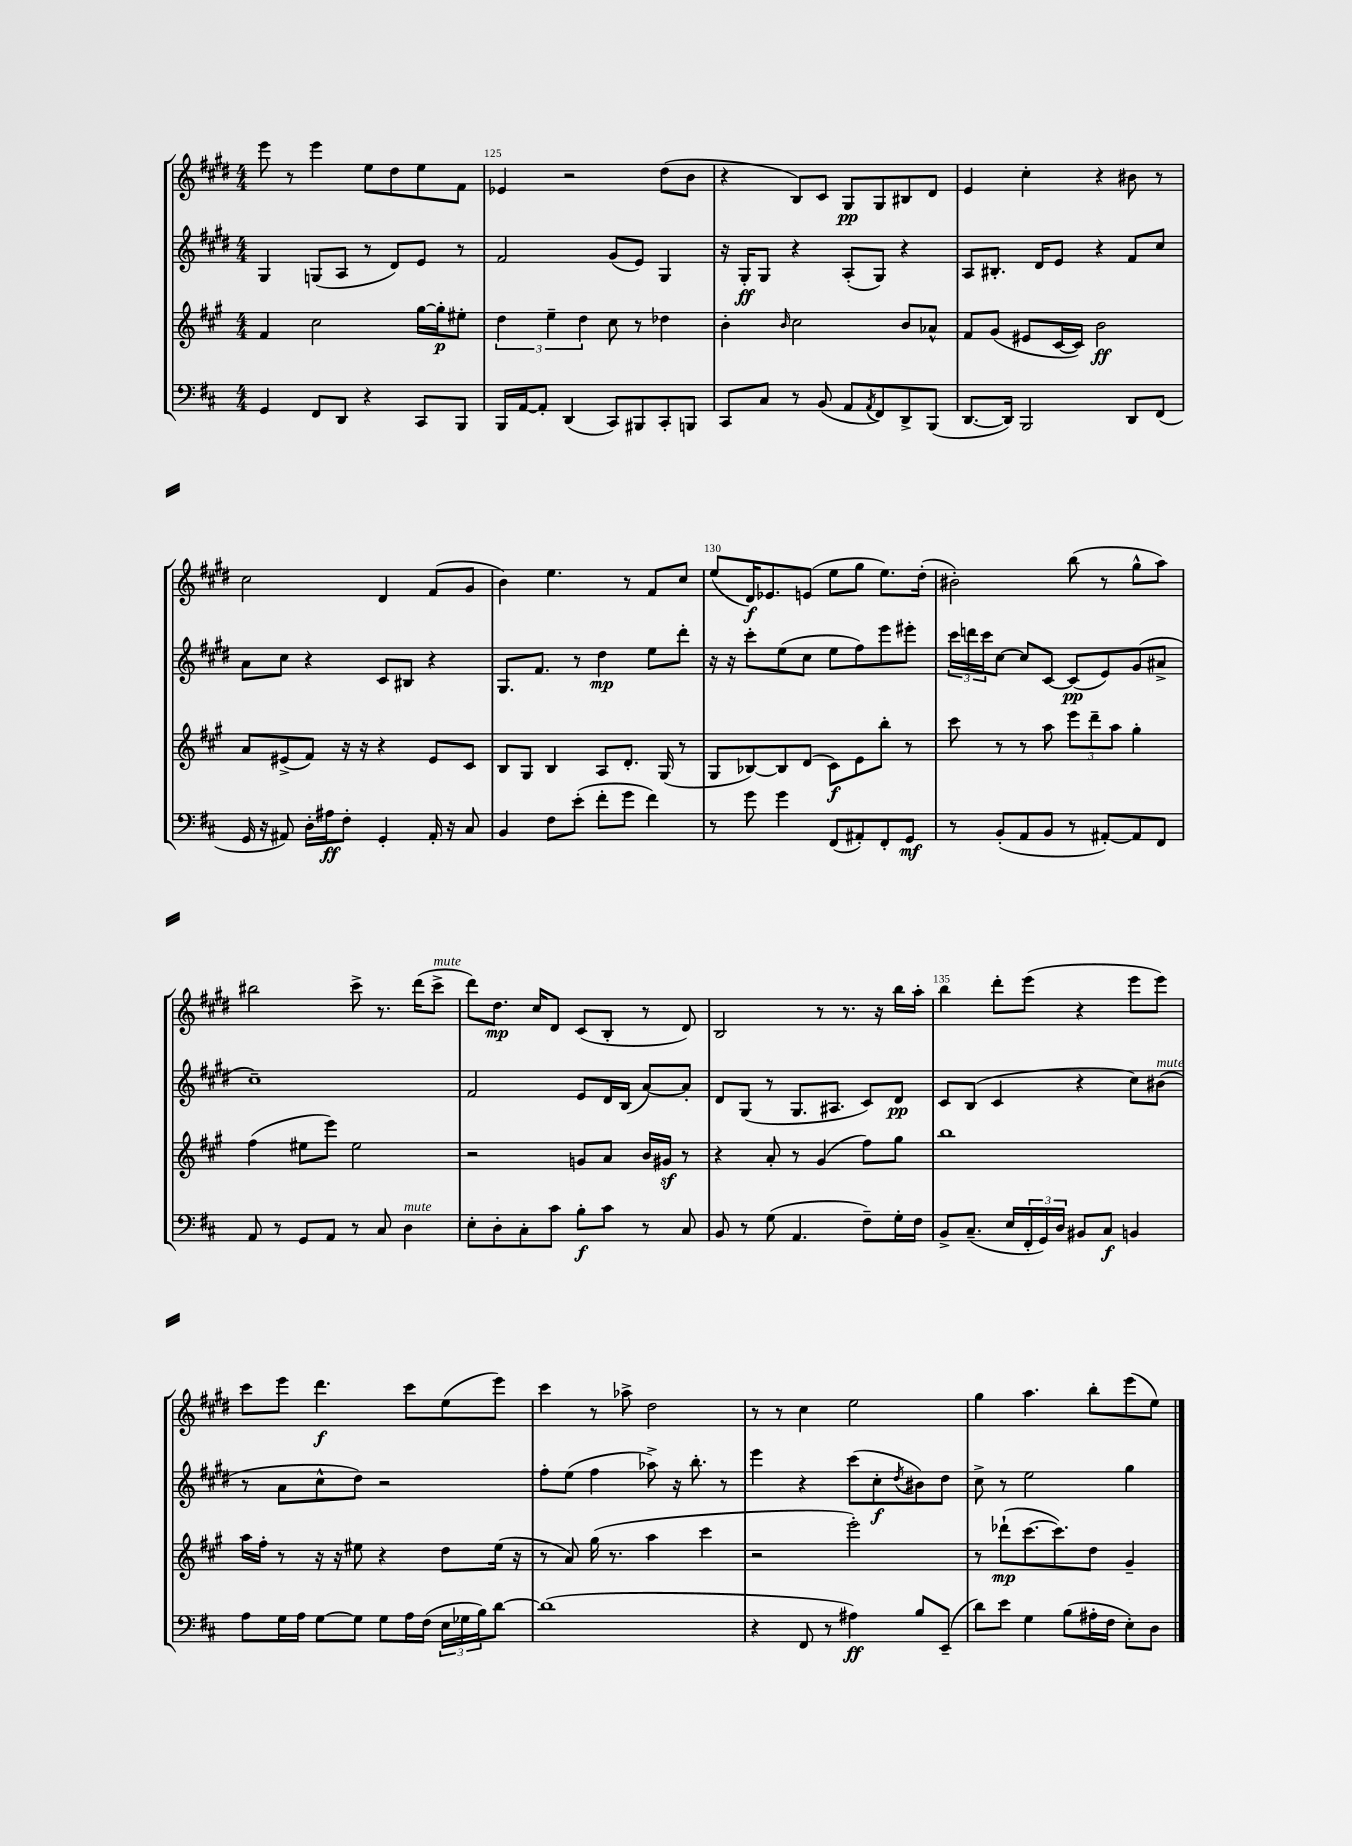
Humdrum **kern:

**kern	**dynam	**kern	**dynam	**kern	**dynam	**kern	**dynam
*part4	*part4	*part3	*part3	*part2	*part2	*part1	*part1
*staff4	*staff4	*staff3	*staff3	*staff2	*staff2	*staff1	*staff1
*clefF4	*	*clefG2	*	*clefG2	*	*clefG2	*
*k[f#c#]	*	*k[f#c#g#]	*	*k[f#c#g#d#]	*	*k[f#c#g#d#]	*
*M4/4	*	*M4/4	*	*M4/4	*	*M4/4	*
=124	=124	=124	=124	=124	=124	=124	=124
4GG/	.	4f#/	.	4G#/	.	8eee\	.
.	.	.	.	.	.	8r	.
8FF#/L	.	2cc#\	.	(8Gn/L	.	4eee\	.
8DD/J	.	.	.	8A/J	.	.	.
4r	.	.	.	8r	.	8ee\L	.
.	.	.	.	8d#/L)	.	8dd#\	.
8CC#/L	.	[16gg#\LL	.	8e/J	.	8ee\	.
.	.	16gg#'\J]	p	.	.	.	.
8BBB/J	.	8ee#X'\J	.	8r	.	8f#\J	.
=125	=125	=125	=125	=125	=125	=125	=125
16BBB/LL	.	6dd\	.	2f#/	.	4e-X/	.
[16AA/J	.	.	.	.	.	.	.
8AA'/J]	.	.	.	.	.	.	.
.	.	6ee~\	.	.	.	.	.
(4DD/	.	.	.	.	.	2r	.
.	.	6dd\	.	.	.	.	.
8CC#/L)	.	8cc#\	.	(8g#/L	.	.	.
8BBB#X/	.	8r	.	8e/J)	.	.	.
8CC#'/	.	4dd-X\	.	4G#/	.	(8dd#\L	.
8BBBn/J	.	.	.	.	.	8b\J	.
=126	=126	=126	=126	=126	=126	=126	=126
8CC#/L	.	4b'\	.	16r	.	4r	.
.	.	.	.	16G#'/KL	ff	.	.
8C#/J	.	.	.	8G#/J	.	.	.
.	.	16qqb/	.	.	.	.	.
8r	.	2cc#\	.	4r	.	8B/L)	.
(8BB/	.	.	.	.	.	8c#/J	.
8AA/L	.	.	.	(8A'/L	.	8G#/L	pp
8qAA/	.	.	.	.	.	.	.
8FF#/)	.	.	.	8G#/J)	.	8G#/	.
8DD^/	.	8b/L	.	4r	.	8B#X/	.
(8BBB/J	.	8a-X^^/J	.	.	.	8d#/J	.
=127	=127	=127	=127	=127	=127	=127	=127
[8.DD/L	.	8f#/L	.	8A/L	.	4e/	.
.	.	(8g#/J	.	8.B#X'/J	.	.	.
16DD/Jk])	.	.	.	.	.	.	.
2BBB/	.	8e#X/L	.	.	.	4cc#'\	.
.	.	.	.	16d#/KL	.	.	.
.	.	[16c#/L	.	8e/J	.	.	.
.	.	16c#/JJ])	.	.	.	.	.
.	.	2b\	ff	4r	.	4r	.
8DD/L	.	.	.	8f#/L	.	8b#X\	.
(8FF#/J	.	.	.	8cc#/J	.	8r	.
!!LO:LB:g=z
=128	=128	=128	=128	=128	=128	=128	=128
16GG/	.	8a/L	.	8a\L	.	2cc#\	.
16r	.	.	.	.	.	.	.
8AA#X/)	.	(8e#X^/	.	8cc#\J	.	.	.
16D'\LL	.	8f#/J)	.	4r	.	.	.
16A#X\J	ff	.	.	.	.	.	.
8F#'\J	.	16r	.	.	.	.	.
.	.	16r	.	.	.	.	.
4GG'/	.	4r	.	8c#/L	.	4d#/	.
.	.	.	.	8B#X/J	.	.	.
16AA#'/	.	8e#/L	.	4r	.	(8f#/L	.
16r	.	.	.	.	.	.	.
8C#/	.	8c#/J	.	.	.	8g#/J	.
=129	=129	=129	=129	=129	=129	=129	=129
4BB/	.	8B/L	.	8.G#/L	.	4b\)	.
.	.	8G#/J	.	.	.	.	.
.	.	.	.	8.f#/J	.	.	.
8F#\L	.	4B/	.	.	.	4.ee\	.
(8e'\J	.	.	.	8r	.	.	.
8f#'\L	.	8A/L	.	4dd#\	mp	.	.
8g\J	.	8.d'/J	.	.	.	8r	.
4f#\)	.	.	.	8ee\L	.	8f#/L	.
.	.	(16G#/	.	.	.	.	.
.	.	8r	.	8ddd#'\J	.	8cc#/J	.
=130	=130	=130	=130	=130	=130	=130	=130
8r	.	8G#/L	.	16r	.	(8ee/L	.
.	.	.	.	16r	.	.	.
8g\	.	[8B-X/)	.	8ccc#'\L	.	16d#/K)	f
.	.	.	.	.	.	8.e-X/	.
4g\	.	8B-/]	.	(8ee\	.	.	.
.	.	(8d/J	.	8cc#\J	.	(8en/J	.
(8FF#/L	.	8c#\L)	f	8ee\L	.	8ee\L	.
8AA#X'/)	.	8e\	.	8ff#\)	.	8gg#\J	.
8FF#'/	.	8bb'\J	.	8eee\	.	8.ee\L)	.
8GG/J	mf	8r	.	8eee#X'\J	.	.	.
.	.	.	.	.	.	(16dd#'\Jk	.
=131	=131	=131	=131	=131	=131	=131	=131
8r	.	8ccc#\	.	24ccc#\LL	.	2b#X'\)	.
.	.	.	.	24dddn\	.	.	.
.	.	.	.	24ccc#\J	.	.	.
(8BB'/L	.	8r	.	[8cc#\J	.	.	.
8AA/	.	8r	.	8cc#/L]	.	.	.
8BB/J	.	8aa\	.	[8c#/J	.	.	.
8r	.	12eee\L	.	(8c#/L]	pp	(8bb\	.
.	.	12ddd~\	.	.	.	.	.
[8AA#X'/L)	.	.	.	8e/)	.	8r	.
.	.	12aa\J	.	.	.	.	.
8AA#/]	.	4gg#'\	.	(8g#/	.	8gg#^^\L	.
8FF#/J	.	.	.	8a#X^/J	.	8aa\J)	.
!!LO:LB:g=z
=132	=132	=132	=132	=132	=132	=132	=132
8AA/	.	(4ff#\	.	1cc#~)	.	2bb#X\	.
8r	.	.	.	.	.	.	.
8GG/L	.	8ee#X\L	.	.	.	.	.
8AA/J	.	8eee\J)	.	.	.	.	.
8r	.	2ee#\	.	.	.	8ccc#^\	.
8C#/	.	.	.	.	.	8.r	.
!LO:TX:a:i:t=mute	!	!	!	!	!	!	!
4D\	.	.	.	.	.	.	.
.	.	.	.	.	.	(16ddd#\KL	.
!	!	!	!	!	!	!LO:TX:a:i:t=mute	!
.	.	.	.	.	.	8ccc#^\J	.
=133	=133	=133	=133	=133	=133	=133	=133
8E'\L	.	2r	.	2f#/	.	8ddd#\L)	.
8D'\	.	.	.	.	.	8.dd#\J	mp
8C#'\	.	.	.	.	.	.	.
.	.	.	.	.	.	16cc#/KL	.
8c#\J	.	.	.	.	.	8d#/J	.
8B'\L	f	8gn/L	.	8e/L	.	(8c#/L	.
8c#\J	.	8a/J	.	16d#/L	.	8B'/J	.
.	.	.	.	(16B/JJ	.	.	.
8r	.	16b/LL	.	[8a/L)	.	8r	.
.	.	16g#Xz/JJ	.	.	.	.	.
8C#/	.	8r	.	8a'/J]	.	8d#/)	.
=134	=134	=134	=134	=134	=134	=134	=134
8BB/	.	4r	.	8d#/L	.	2B/	.
8r	.	.	.	(8G#/J	.	.	.
(8G\	.	8a'/	.	8r	.	.	.
4.AA/	.	8r	.	8.G#/L	.	.	.
.	.	(4g#/	.	.	.	8r	.
.	.	.	.	8.A#X/J	.	.	.
.	.	.	.	.	.	8.r	.
8F#~\L)	.	8ff#\L)	.	8c#/L)	.	.	.
.	.	.	.	.	.	16r	.
16G'\L	.	8gg#\J	.	8d#/J	pp	16bb\LL	.
16F#\JJ	.	.	.	.	.	16aa'\JJ	.
=135	=135	=135	=135	=135	=135	=135	=135
8BB^/L	.	1bb	.	8c#/L	.	4bb\	.
(8.C#~/J	.	.	.	(8B/J	.	.	.
.	.	.	.	4c#/	.	8ddd#'\L	.
16E/LL	.	.	.	.	.	.	.
24FF#'/	.	.	.	.	.	(8eee\J	.
24GG/)	.	.	.	.	.	.	.
24D/JJ	.	.	.	.	.	.	.
8BB#X/L	.	.	.	4r	.	4r	.
8C#/J	f	.	.	.	.	.	.
4BBn/	.	.	.	8cc#\L)	.	8eee\L	.
!	!	!	!	!LO:TX:a:i:t=mute	!	!	!
.	.	.	.	(8b#X\J	.	8eee\J)	.
!!LO:LB:g=z
=136	=136	=136	=136	=136	=136	=136	=136
8A\L	.	16aa\LL	.	8r	.	8ccc#\L	.
.	.	16ff#'\JJ	.	.	.	.	.
16G\L	.	8r	.	8a\L	.	8eee\J	.
16A\JJ	.	.	.	.	.	.	.
[8G\L	.	16r	.	8cc#^^\	.	4.ddd#\	f
.	.	16r	.	.	.	.	.
8G\J]	.	8ee#X\	.	8dd#\J)	.	.	.
8G\L	.	4r	.	2r	.	.	.
16A\L	.	.	.	.	.	8ccc#\L	.
(16F#\JJ	.	.	.	.	.	.	.
24E\LL	.	8dd\L	.	.	.	(8ee\	.
24G-X\	.	.	.	.	.	.	.
24B\J)	.	.	.	.	.	.	.
[8d\J	.	(16ee#\Jk	.	.	.	8eee\J)	.
.	.	16r	.	.	.	.	.
=137	=137	=137	=137	=137	=137	=137	=137
(1d]	.	8r	.	8ff#'\L	.	4ccc#\	.
.	.	8a/)	.	(8ee\J	.	.	.
.	.	(16gg#\	.	4ff#\	.	8r	.
.	.	8.r	.	.	.	.	.
.	.	.	.	.	.	8aa-X^\	.
.	.	4aa\	.	8aa-X^\)	.	2dd#\	.
.	.	.	.	16r	.	.	.
.	.	.	.	8.bb'\	.	.	.
.	.	4ccc#\	.	.	.	.	.
.	.	.	.	8r	.	.	.
=138	=138	=138	=138	=138	=138	=138	=138
4r	.	2r	.	4eee\	.	8r	.
.	.	.	.	.	.	8r	.
8FF#/	.	.	.	4r	.	4cc#\	.
8r	.	.	.	.	.	.	.
4A#X\)	ff	2eee'\)	.	(8ccc#\L	.	2ee\	.
.	.	.	.	8cc#'\	f	.	.
.	.	.	.	8qdd#/	.	.	.
8B/L	.	.	.	8b#X\)	.	.	.
(8EE~/J	.	.	.	8dd#\J	.	.	.
=139	=139	=139	=139	=139	=139	=139	=139
8d\L)	.	8r	.	8cc#^\	.	4gg#\	.
8e\J	.	(8ddd-X`\L	mp	8r	.	.	.
4G\	.	[8.ccc#\	.	2ee\	.	4.aa\	.
.	.	8.ccc#\])	.	.	.	.	.
(8B\L	.	.	.	.	.	.	.
16A#X'\L	.	8dd\J	.	.	.	8bb'\L	.
16F#\JJ	.	.	.	.	.	.	.
8E'\L)	.	4g#~/	.	4gg#\	.	(8eee\	.
8D\J	.	.	.	.	.	8ee\J)	.
==	==	==	==	==	==	==	==
*-	*-	*-	*-	*-	*-	*-	*-
